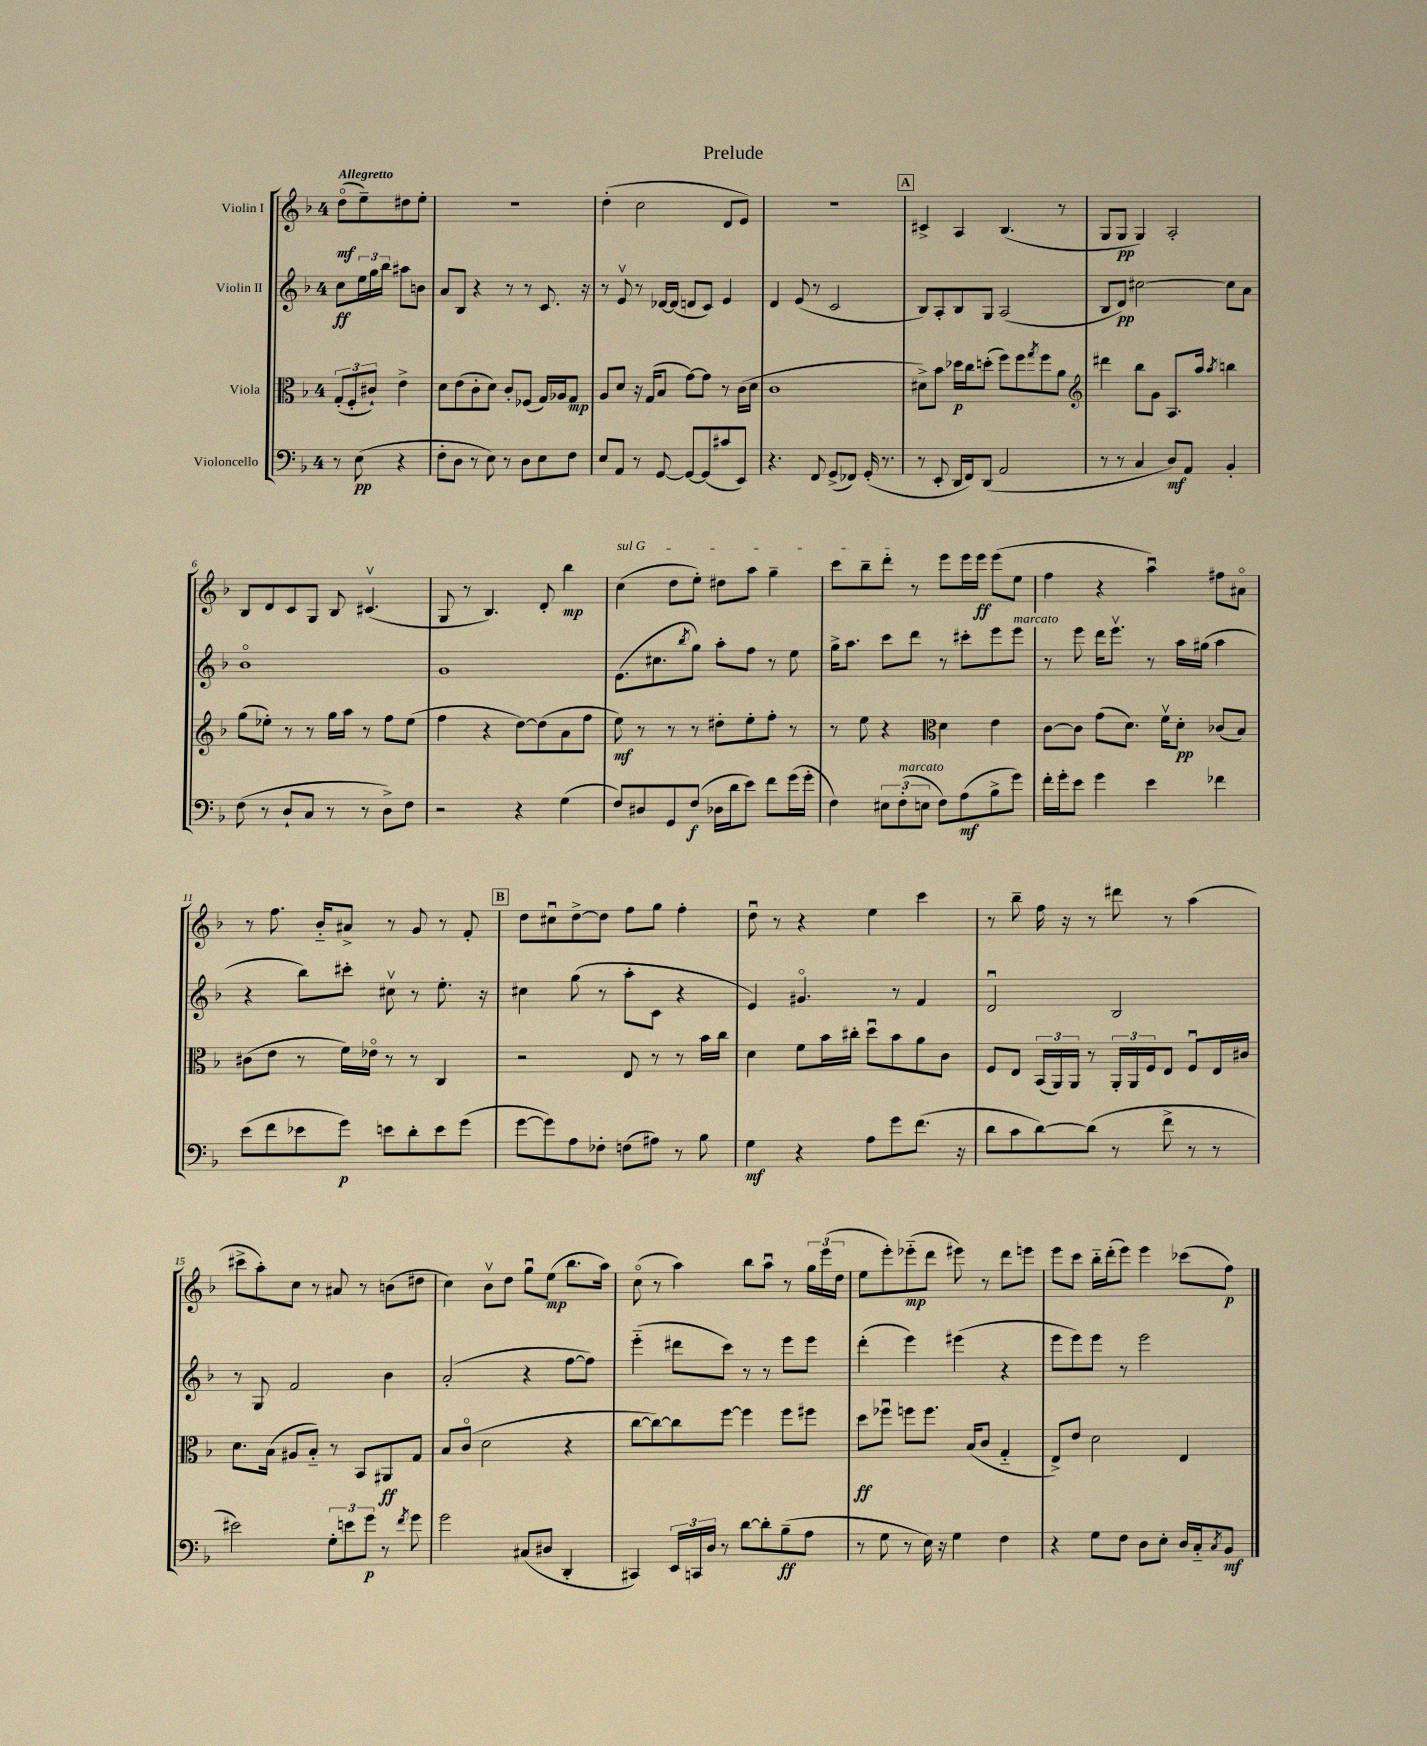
\header { title = "Prelude" }
<<
\new StaffGroup <<
\new Staff = "s0" \with { instrumentName = "Violin I" } {
    \clef treble \key f \major \once \override Staff.TimeSignature.style = #'single-digit \time 4/4 \partial 2 \tempo "Allegretto"
    d''8\flageolet\mf( e''8--) dis''8 e''8-. |
    R1 |
    d''4-.( c''2 d'8 e'8) |
    R1 |
    \mark \markup { \box "A" } cis'4-> a4 bes4.( r8 |
    g8 g8\pp g4) a2-. |
    bes8 d'8 c'8 g8 bes8 cis'4.\upbow( |
    g8 r8 bes4.) d'8-. bes''4\mp |
    \once \override TextSpanner.bound-details.left.text = \markup { \italic "sul G" } c''4\startTextSpan( d''8 e''8-.) dis''8 a''8 g''4-- |
    c'''8 bes''8-- d'''8-.\stopTextSpan r8 e'''8 e'''16 e'''16\ff e'''8( e''8 |
    f''4 r4 a''4\downbow) fis''8 ais'8\flageolet |
    r8 f''8. bes'16-_ ais'8-> r8 g'8 r8 f'8-. |
    \mark \markup { \box "B" } d''8 cis''8\downbow d''8~-> d''8 f''8 g''8 f''4-. |
    d''8\downbow r8 r4 e''4 c'''4 |
    r8 bes''8-- f''16 r16 r8 dis'''8 r8 a''4( |
    cis'''8-> a''8-.) c''8 r8 ais'8 r8 b'8( dis''8 |
    c''4) bes'8\upbow d''8 g''8\downbow e''8\mp( bes''8. a''16) |
    c''8\flageolet( r8 a''4) bes''8 a''8\downbow r8 \tuplet 3/2 { g''16 e'''16( d''16 } |
    e''8 e'''8-.) ees'''8-_\mp( d'''8 eis'''8) r8 d'''8 e'''8 |
    e'''8 c'''8 bes''16-_ d'''16-.( e'''8) e'''4 ces'''8( f''8\p) \bar "|." |
}
\new Staff = "s1" \with { instrumentName = "Violin II" } {
    \clef treble \key f \major \once \override Staff.TimeSignature.style = #'single-digit \time 4/4 \partial 2
    c''8\ff \tuplet 3/2 { e''16 g''16 bes''16 } ais''8 b'8 |
    a'8 bes8 r4 r8 r8 c'8. r16 |
    r8 e'8\upbow r8 des'16~ des'16( d'8 c'8) e'4 |
    d'4 e'8( r8 c'2 |
    \mark \markup { \box "A" } bes8) a8-. bes8 g8 a2( |
    bes8 d'8\pp) cis''2~ cis''8 a'8 |
    bes'1\flageolet |
    g'1 |
    e'8.( cis''8. \acciaccatura { bes''8 } g''8) a''8-. f''8 r8 e''8 |
    g''16-> a''8. c'''8 d'''8 r8 cis'''8-. e'''8 e'''8^\markup { \italic "marcato" } |
    r8 e'''8 d'''16 e'''8.\upbow r8 a''16 gis''16( a''4 |
    r4 bes''8) cis'''8-. cis''8\upbow r8 e''8.-. r16 |
    \mark \markup { \box "B" } cis''4 g''8( r8 a''8-. c'8 r4 |
    e'4) gis'4.\flageolet r8 f'4 |
    d'2\downbow bes2 |
    r8 g8 f'2 bes'4 |
    a'2-.( r4 f''8~ f''8) |
    e'''4-_( dis'''8 c'''8) r8 r8 e'''8 e'''8 |
    d'''4-.( e'''4) eis'''4( r4 |
    e'''8 e'''8) e'''8 r8 e'''2 \bar "|." |
}
\new Staff = "s2" \with { instrumentName = "Viola" } {
    \clef alto \key f \major \once \override Staff.TimeSignature.style = #'single-digit \time 4/4 \partial 2
    \tuplet 3/2 { g8-.( f8-. cis'8-!) } e'4-> |
    d'8 e'8( c'8-. d'8) c'8-. fes8( g16) aes16 g8\mp |
    a8 d'8 r16 g16( bes8 g'8~) g'8 r8 c'16( d'16 |
    c'1 |
    \mark \markup { \box "A" } dis'8->) bes'8 des''16\p c''16 d''8-.( f''8) f''8 \acciaccatura { g''8 } f''8 a'8 |
    \clef treble dis'''4 bes''8 g'8 a8. a''16 \acciaccatura { a''8 } b''4 |
    g''8( ees''8-.) r8 r8 g''16 a''16 r8 f''8 ees''8( |
    f''4 r4 d''8~) d''8( a'8 f''8 |
    e''8\mf) r8 r8 r8 dis''8-. e''8-. f''8-. r8 |
    r8 e''8 r4 \clef alto d'4 e'4 |
    c'8~ c'8 g'8( d'8.) f'16\upbow d'8-.\pp ces'8( bes8) |
    cis'8( e'8 r8 f'16) ees'16\flageolet r8 r8 c4 |
    \mark \markup { \box "B" } r2 e8 r8 r8 bes'16 c''16 |
    d'4 f'8 bes'16 cis''16-. d''8\downbow bes'8 a'8 c'8 |
    f8 e8 \tuplet 3/2 { bes,16( a,16) a,16 } r8 \tuplet 3/2 { a,16-. a,16 f16 } e8 f8\downbow e16 cis'16 |
    d'8. bes16( ais8 bes8-_) r8 bes,8 ais,8\ff g8 |
    bes8 c'8\flageolet( d'2 r4 |
    c''8~ c''8~) c''8 f''8~ f''4 f''8 fis''8 |
    d''8\ff fes''8\downbow f''8 f''8. bes16( c'8 g4-_ |
    e8->) e'8 d'2 e4 \bar "|." |
}
\new Staff = "s3" \with { instrumentName = "Violoncello" } {
    \clef bass \key f \major \once \override Staff.TimeSignature.style = #'single-digit \time 4/4 \partial 2
    r8 e8\pp( r4 |
    f8-. d8 r8 e8) r8 d8 e8 f8 |
    e8 a,8 r8 g,8~ g,8~ g,8( cis'8 e,8) |
    r4. f,8 g,8->( fes,8) g,16-.( r8. |
    \mark \markup { \box "A" } r8 e,8-. d,16 f,16) d,8( a,2 |
    r8 r8 c4 d8\mf) a,8 bes,4-. |
    f8( r8 d8-! c8 r8 r8 d8->) f8 |
    r2 r4 g4( |
    f8) dis8 g,8 f8\f( des16 d'16 e'8) f'8 g'16( g'16-. |
    f4) \tuplet 3/2 { eis8 f8-.^\markup { \italic "marcato" }( e8 } f8) a8\mf( bes8-> g'8) |
    f'16-. g'16-. e'8 g'4 e'4 fes'4 |
    e'8( f'8 ees'8 g'8\p) e'8 d'8-. e'8 g'8( |
    \mark \markup { \box "B" } g'8~ g'8) a8 fes8-. f8( ais8) r8 bes8 |
    g4\mf r4 a8 g'8 f'8.( r16 |
    d'8 c'8 d'8~) d'8( r8 f'8-> r8 r8 |
    eis'2) \tuplet 3/2 { g8-. e'8 g'8\p } r8 \acciaccatura { f'8 } g'8 |
    g'2 cis8( dis8 d,4-. |
    cis,4) \tuplet 3/2 { e,16 c,16 d16 } r8 d'8~ d'8-. bes8--\ff( a8 |
    r8 g8 r8 e16) r16 g4 f4 |
    r4 g8 f8 d8 e8-. d16 c16-_ \acciaccatura { c8 } bes,8\mf \bar "|." |
}
>>
>>
